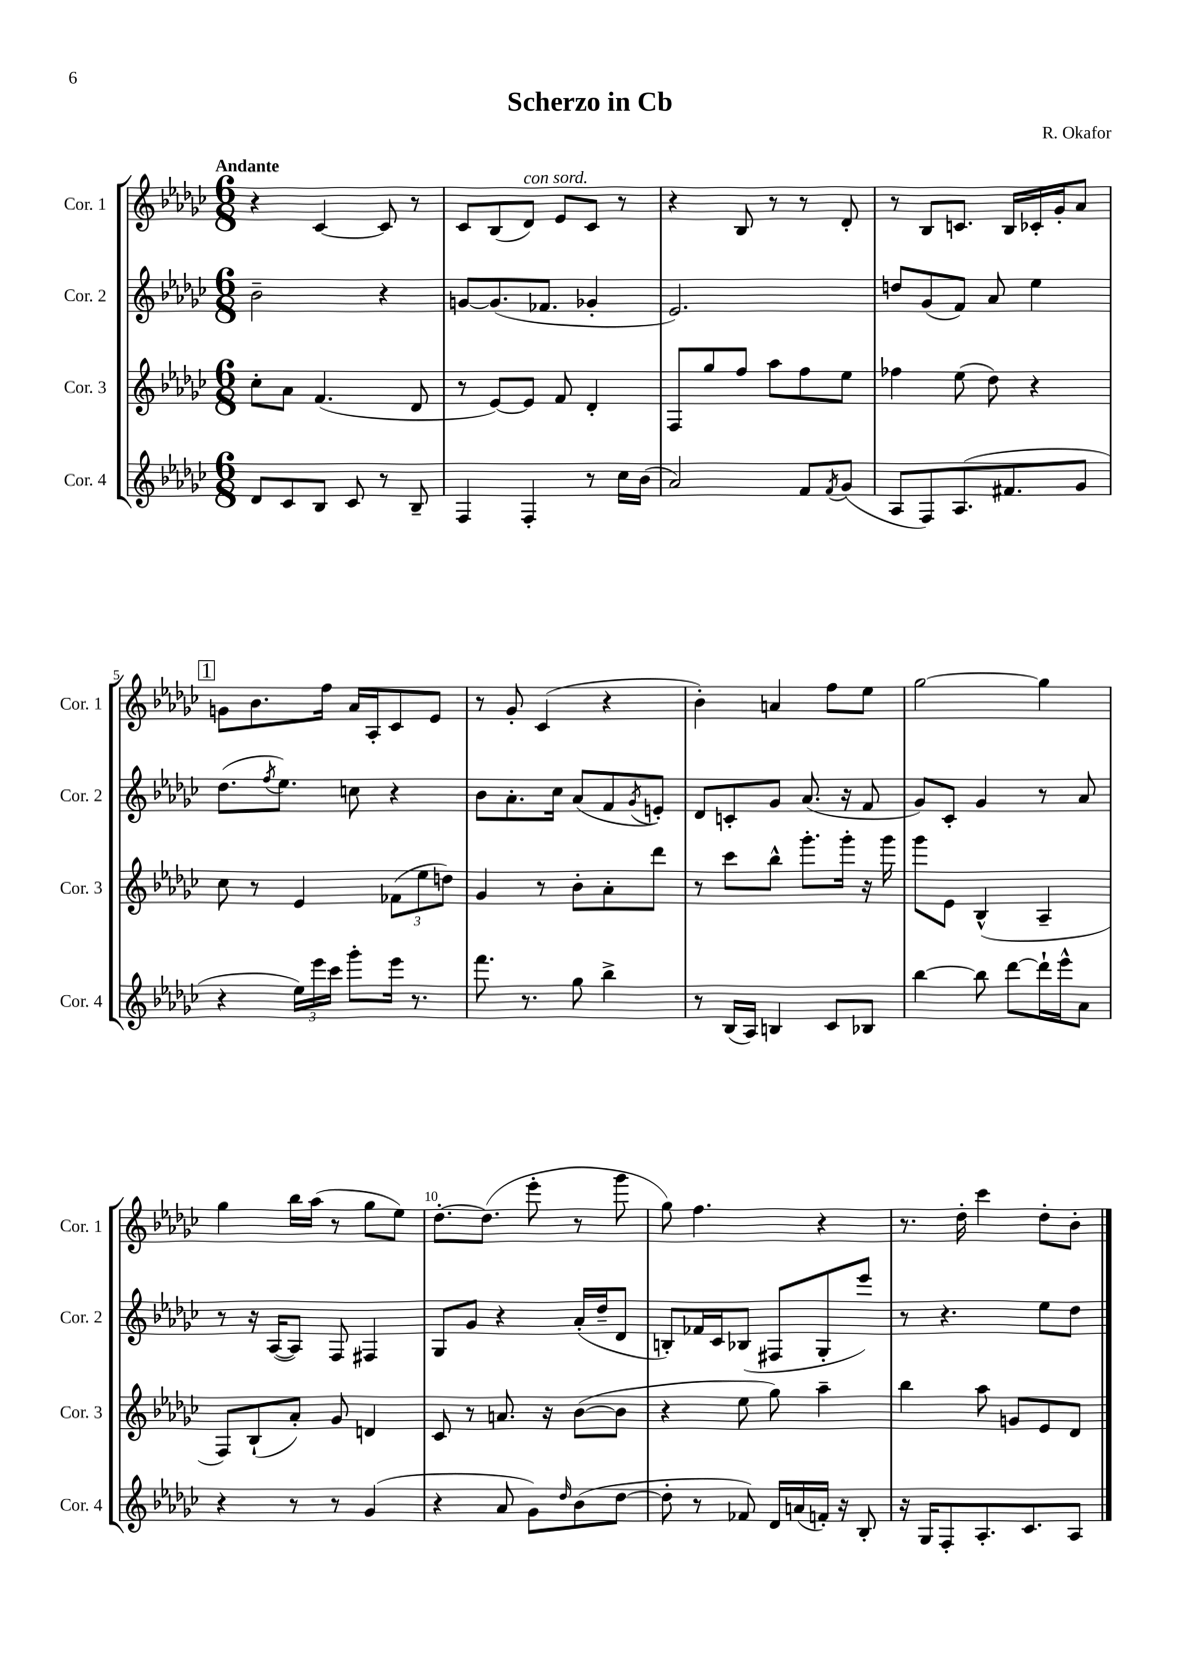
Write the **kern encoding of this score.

**kern	**kern	**kern	**kern
*staff4	*staff3	*staff2	*staff1
*clefG2	*clefG2	*clefG2	*clefG2
*k[b-e-a-d-g-c-]	*k[b-e-a-d-g-c-]	*k[b-e-a-d-g-c-]	*k[b-e-a-d-g-c-]
*M6/8	*M6/8	*M6/8	*M6/8
8d-	8cc-'	2b-~	4r
8c-	8a-	.	.
8B-	(4.f	.	[4c-
8c-	.	.	.
8r	.	4r	8c-]
8B-~	8d-	.	8r
=	=	=	=
4F	8r	[8g	8c-
.	[8e-)	(8.g]	(8B-
4F'	8e-]	.	8d-)
.	.	8.f-	.
.	8f	.	8e-
8r	4d-'	4g-'	8c-
16cc-	.	.	8r
(16b-	.	.	.
=	=	=	=
2a-)	8F	2.e-)	4r
.	8gg-	.	.
.	8ff	.	8B-
.	8aa-	.	8r
8f	8ff	.	8r
8qf	.	.	.
(8g-	8ee-	.	8d-'
=	=	=	=
8A-	4ff-	8dd	8r
8F)	.	(8g-	8B-
(8.A-	(8ee-	8f)	8.c
.	8dd-)	8a-	.
8.f#	.	.	16B-
.	4r	4ee-	16c-'
.	.	.	16g-'
8g-	.	.	8a-
=	=	=	=
4r	8cc-	(8.dd-	8g
.	8r	.	8.b-
.	.	8qff	.
.	.	8.ee-)	.
24ee-)	4e-	.	.
24eee-	.	.	.
.	.	.	16ff
24ccc-	.	.	.
8ggg-'	.	8cc	16a-
.	.	.	16A-'
16eee-	(12f-	4r	8c-
8.r	.	.	.
.	12ee-	.	.
.	.	.	8e-
.	12dd)	.	.
=	=	=	=
8.fff	4g-	8b-	8r
.	.	8.a-'	8g-'
8.r	.	.	.
.	8r	.	(4c-
.	.	16cc-	.
8gg-	8b-'	(8a-	.
4bb-^	8a-'	8f	4r
.	.	8qg-	.
.	8ddd-	8e')	.
=	=	=	=
8r	8r	8d-	4b-')
(16B-	8ccc-	8c'	.
16A-)	.	.	.
4B	8bb-^^	8g-	4a
.	8.ggg-'	(8.a-	.
8c-	.	.	8ff
.	16ggg-'	16r	.
8B-	16r	8f	8ee-
.	16ggg-	.	.
=	=	=	=
[4bb-	8ggg-	8g-)	[2gg-
.	8e-	8c-'	.
8bb-]	(4B-^^	4g-	.
[8ddd-	.	.	.
16ddd-`]	4A-~	8r	4gg-]
16eee-^^	.	.	.
8a-	.	8a-	.
=	=	=	=
4r	8F)	8r	4gg-
.	(8B-`	16r	.
.	.	([16A-	.
8r	8a-')	8A-])	16bb-
.	.	.	(16aa-
8r	8g-	8F	8r
(4g-	4d	4F#	8gg-
.	.	.	8ee-)
=	=	=	=
4r	8c-	8G-	[8.dd-'
.	8r	8g-	.
.	.	.	(8.dd-]
8a-	8.a	4r	.
8g-)	.	.	8eee-'
.	16r	.	.
16qqdd-	.	.	.
(8b-	([8b-	(16a-'	8r
.	.	16dd-~	.
[8dd-	8b-]	8d-	8ggg-
=	=	=	=
8dd-']	4r	8B')	8gg-)
8r	.	16f-	4.ff
.	.	16c-	.
8f-)	8ee-	(8B-	.
16d-	8gg-)	8F#	.
(16a	.	.	.
16f')	4aa-~	8G-'	4r
16r	.	.	.
8B-'	.	8eee-)	.
=	=	=	=
16r	4bb-	8r	8.r
16G-	.	.	.
8F'	.	4.r	.
.	.	.	16dd-'
8.A-'	8aa-	.	4ccc-
.	8g	.	.
8.c-	.	.	.
.	8e-	8ee-	8dd-'
8A-	8d-	8dd-	8b-'
==	==	==	==
*-	*-	*-	*-
